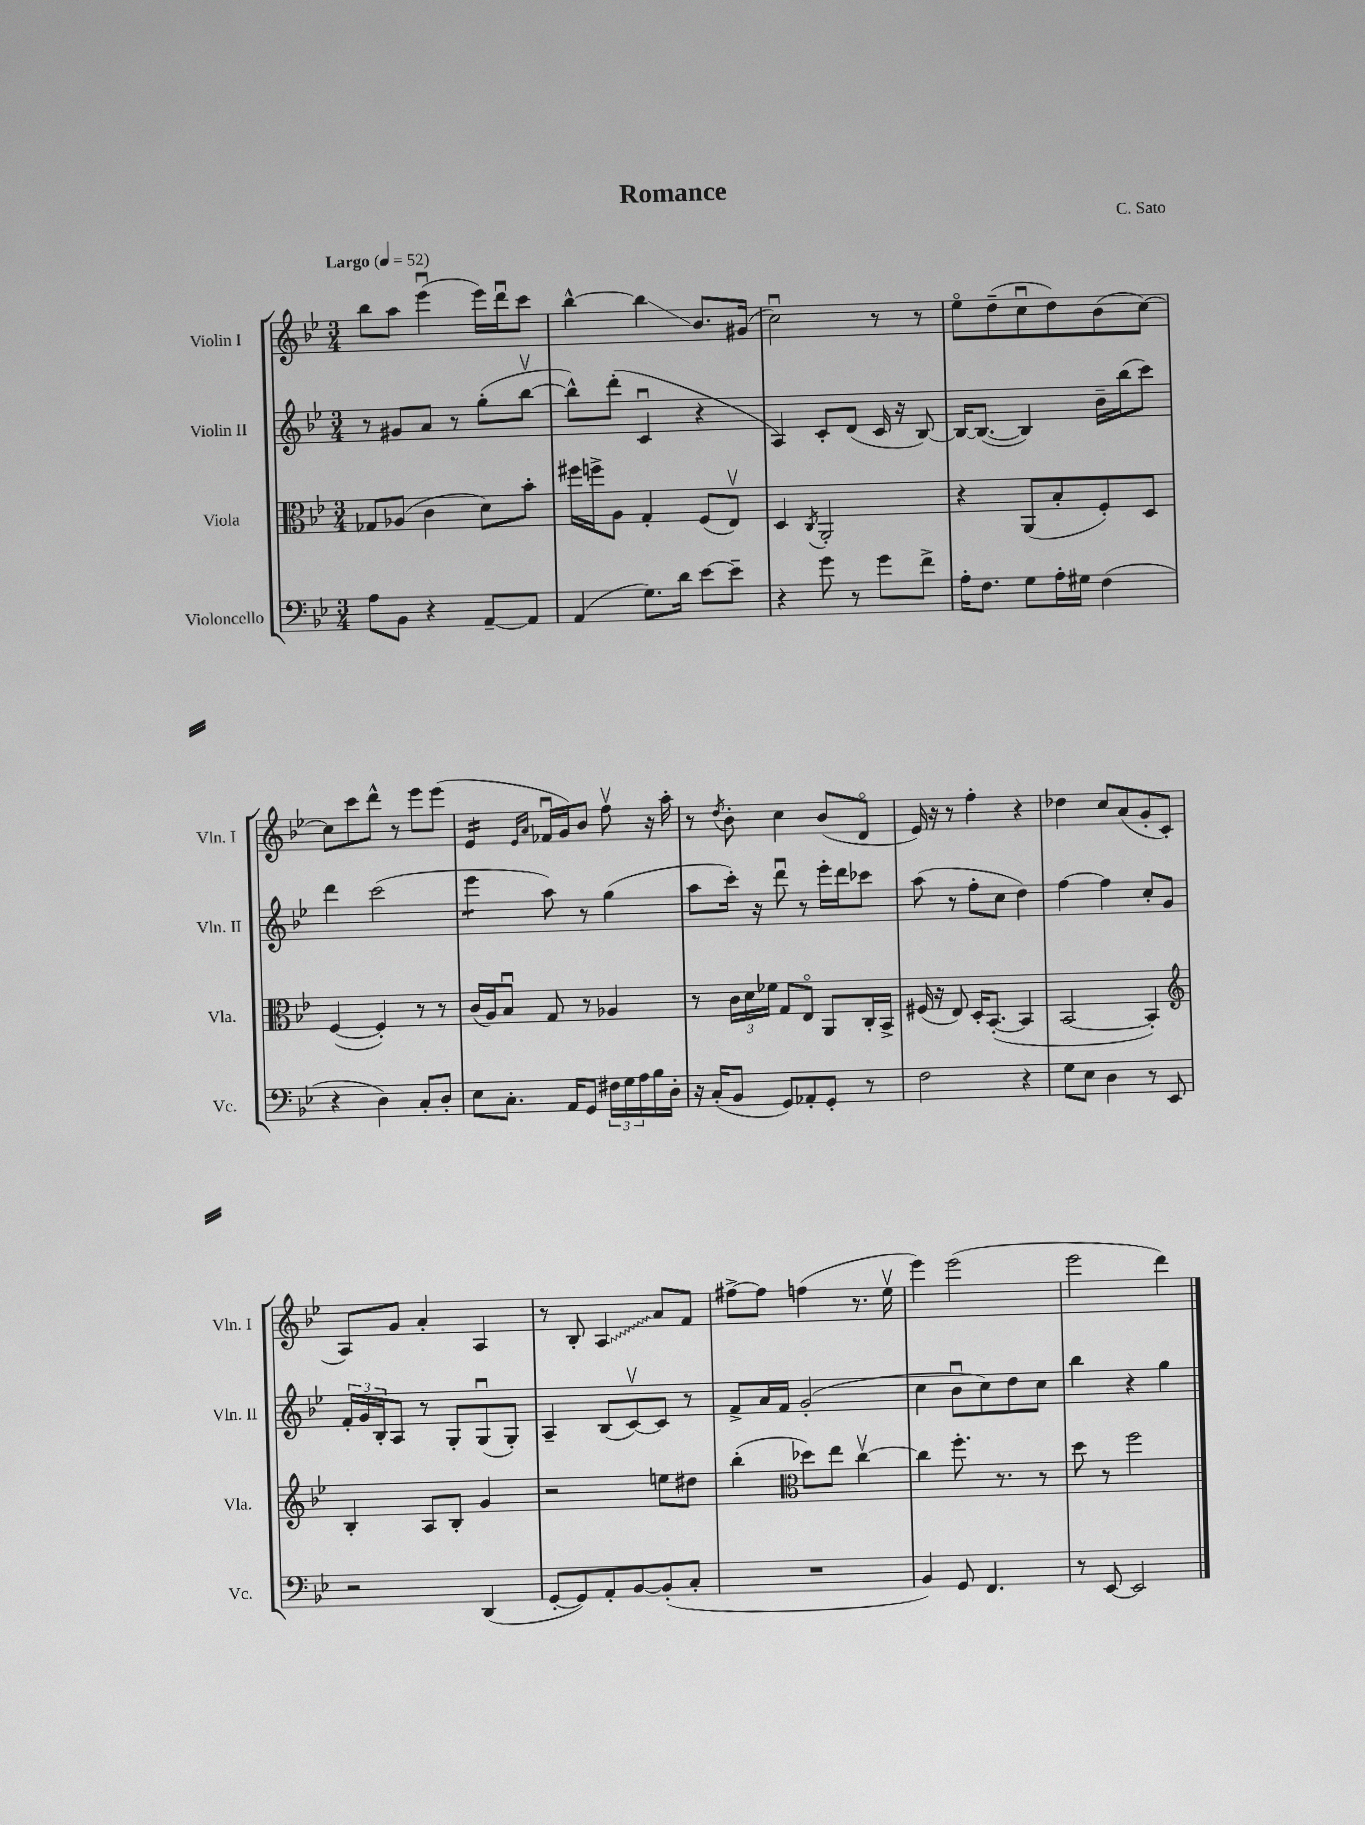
\header { title = "Romance" composer = "C. Sato" }
<<
\new StaffGroup <<
\new Staff = "s0" \with { instrumentName = "Violin I" shortInstrumentName = "Vln. I" } {
    \clef treble \key bes \major \numericTimeSignature \time 3/4 \tempo "Largo" 4 = 52
    bes''8 a''8 ees'''4\downbow( ees'''16) d'''16\downbow c'''8 |
    bes''4~-^ bes''4\glissando bes'8. gis'16( |
    c''2\downbow) r8 r8 |
    ees''8\flageolet d''8--( c''8\downbow d''8) bes'8( c''8~) |
    c''8 c'''8 d'''8-^ r8 ees'''8 ees'''8( |
    ees'4:16 \grace { ees'16 a'16 } fes'16\downbow g'16) bes'8 f''8\upbow r16 a''16-. |
    r8 \acciaccatura { d''8 } bes'8-. c''4 bes'8( d'8\flageolet |
    ees'16) r16 r8 f''4-. r4 |
    des''4 c''8 a'8( g'8-. c'8-. |
    a8) g'8 a'4-. a4 |
    r8 bes8-. \once \override Glissando.style = #'zigzag a4\glissando a'8 f'8 |
    fis''8~-> fis''8 f''4( r8. ees''16\upbow |
    ees'''4) ees'''2( |
    ees'''2 d'''4) \bar "|." |
}
\new Staff = "s1" \with { instrumentName = "Violin II" shortInstrumentName = "Vln. II" } {
    \clef treble \key bes \major \numericTimeSignature \time 3/4
    r8 gis'8 a'8 r8 g''8-.( bes''8~\upbow |
    bes''8-^) d'''8-.( c'4\downbow r4 |
    a4) c'8-. d'8( c'16 r16 bes8~) |
    bes16~ bes8.~( bes4) bes'16-- bes''16( c'''8) |
    d'''4 c'''2( |
    ees'''4:8 a''8) r8 g''4( |
    a''8 c'''16-.) r16 d'''8\downbow r8 ees'''16-. d'''16 ces'''8 |
    a''8( r8 f''8-. c''8 d''4) |
    f''4~ f''4 c''8-. g'8 |
    \tuplet 3/2 { f'16-. g'16 bes16-. } a8 r8 g8-. g8\downbow( g8-.) |
    a4-- bes8( c'8~\upbow) c'8 r8 |
    f'8-> a'16 f'16 g'2-.( |
    c''4 bes'8\downbow c''8) d''8 c''8 |
    bes''4 r4 g''4 \bar "|." |
}
\new Staff = "s2" \with { instrumentName = "Viola" shortInstrumentName = "Vla." } {
    \clef alto \key bes \major \numericTimeSignature \time 3/4
    ges8 aes8( c'4 d'8) bes'8-. |
    fis''16 f''16-> a8 g4-. f8( ees8\upbow) |
    d4 \acciaccatura { c8 } a,2-. |
    r4 a,8( bes8-. f8-.) d8 |
    f4~( f4-.) r8 r8 |
    c'16( a16) bes8\downbow g8 r8 aes4 |
    r8 \tuplet 3/2 { c'16 d'16 fes'16 } g8 ees8\flageolet a,8 c16-. bes,16-> |
    fis16( r16 ees8) d16-. bes,8.~-.( bes,4 |
    bes,2~ bes,4-.) |
    \clef treble bes4-. a8 bes8-. g'4 |
    r2 e''8 dis''8 |
    bes''4-.( \clef alto des''8) ees''8 c''4~\upbow |
    c''4 f''8.-. r8. r8 |
    d''8 r8 f''2 \bar "|." |
}
\new Staff = "s3" \with { instrumentName = "Violoncello" shortInstrumentName = "Vc." } {
    \clef bass \key bes \major \numericTimeSignature \time 3/4
    a8 bes,8 r4 a,8~-- a,8 |
    a,4( g8.) d'16 ees'8~ ees'8-- |
    r4 g'8 r8 g'8 f'8-> |
    a16-. f8. g8 a16-. gis16 f4( |
    r4 d4) c8-. d8-. |
    ees8 c8.-. a,16 g,8 \tuplet 3/2 { fis16 g16 a16 } bes16 d16-. |
    r16 c16-.( bes,8 g,8) aes,8-. g,8-. r8 |
    f2 r4 |
    g8 ees8 d4 r8 ees,8 |
    r2 d,4( |
    g,8~-. g,8) a,8-. bes,8~ bes,8-.( c8-. |
    R2. |
    bes,4) g,8 f,4. |
    r8 ees,8~ ees,2 \bar "|." |
}
>>
>>
\layout { \context { \Score \remove "Bar_number_engraver" } }
